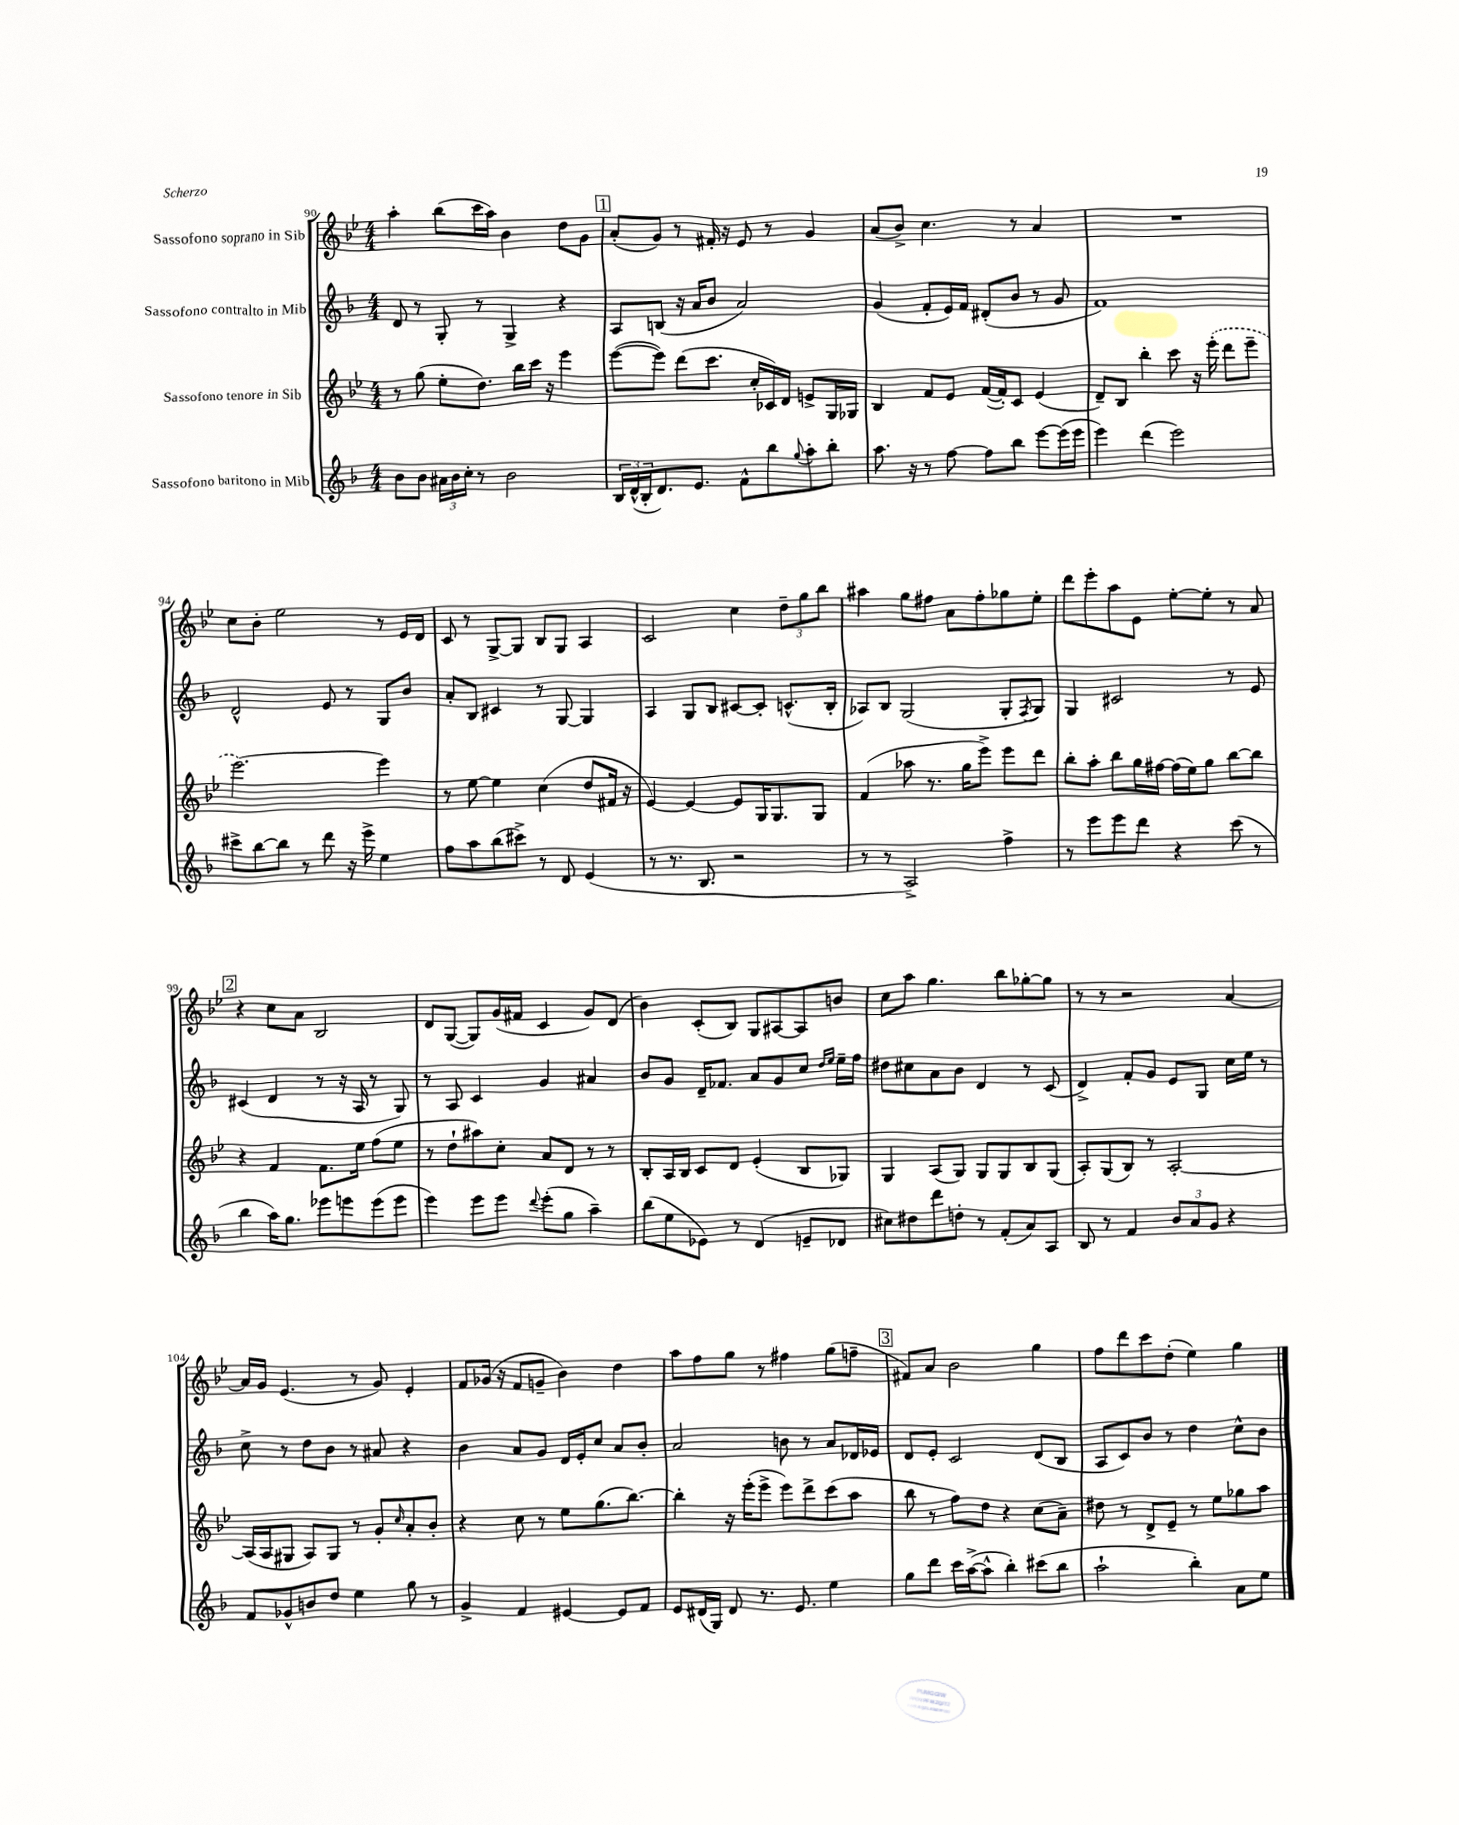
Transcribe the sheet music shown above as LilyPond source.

<<
\new StaffGroup <<
\new Staff = "s0" \with { instrumentName = "Sassofono soprano in Sib" } {
    \clef treble \key bes \major \numericTimeSignature \time 4/4
    a''4-. bes''8( c'''16 a''16) bes'4 d''8 g'8 |
    \mark \markup { \box "1" } a'8-.( g'8) r8 fis'16-. r16 ees'8 r8 g'4 |
    a'8( bes'8->) c''4. r8 a'4 |
    R1 |
    c''8 bes'8-. ees''2 r8 ees'16 d'16 |
    c'8 r8 g8~-> g8 bes8 g8 a4 |
    c'2 c''4 \tuplet 3/2 { d''8-- g''8 bes''8 } |
    ais''4 g''8 fis''8 a'8 fis''8-. ges''8 ees''8-. |
    d'''8 ees'''8-. a''8 ees'8 ees''8~-. ees''8-. r8 a'8 |
    \mark \markup { \box "2" } r4 c''8 a'8 bes2 |
    d'8 g8~( g8) g'16( fis'16 c'4 g'8) d'8( |
    bes'4) c'8-.( bes8) g8 ais8~ ais8 b'8 |
    c''8 a''8 g''4. bes''8 ges''8~-. ges''8 |
    r8 r8 r2 a'4~ |
    a'16 g'16 ees'4.( r8 g'8) ees'4-. |
    f'8 ges'16( r16 f'8 g'8-- bes'4) d''4 |
    a''8 f''8 g''8 r8 fis''4 g''8( f''8-- |
    \mark \markup { \box "3" } fis'8) a'8 bes'2 g''4 |
    f''8 d'''8 c'''8 d''8-.( ees''4) g''4 \bar "|." |
}
\new Staff = "s1" \with { instrumentName = "Sassofono contralto in Mib" } {
    \clef treble \key f \major \numericTimeSignature \time 4/4
    d'8 r8 g8-. r8 g4-> r4 |
    \mark \markup { \box "1" } a8 b8( r16 a'16 bes'8 a'2) |
    g'4( f'8-. e'16) f'16 dis'8-.( bes'8 r8 g'8 |
    f'1) |
    d'2-^ e'8 r8 g8 bes'8 |
    a'8-. bes8 cis'4 r8 g8~ g4 |
    a4 g8 bes8 cis'8~ cis'8-. c'8.-^( bes16-. |
    aes8) bes8 g2( g8-. \acciaccatura { f8 } g8) |
    g4 cis'2 r8 e'8 |
    \mark \markup { \box "2" } cis'4( d'4 r8 r16 a16 r8 g8) |
    r8 a8 c'4 g'4 ais'4 |
    bes'8 g'8 d'16-- fes'8. a'8 g'8 c''8 \grace { d''16 e''16 } e''16-- f''16 |
    dis''8 cis''8 a'8 bes'8 d'4 r8 c'8( |
    d'4->) f'8-. g'8 e'8 g8 c''16 e''16 r8 |
    c''8-> r8 d''8 bes'8 r8 ais'8 r4 |
    bes'4 a'8 g'8 d'16 e'16-. c''8 a'8 bes'8-. |
    a'2 b'8 r8 a'8 des'16 ees'16 |
    \mark \markup { \box "3" } d'8 e'8-. c'2 d'8( bes8 |
    a8 c'8) bes'8 r8 d''4 c''8-^ bes'8 \bar "|." |
}
\new Staff = "s2" \with { instrumentName = "Sassofono tenore in Sib" } {
    \clef treble \key bes \major \numericTimeSignature \time 4/4
    r8 g''8( ees''8-. d''8.) bes''16 c'''16 r16 ees'''4 |
    \mark \markup { \box "1" } ees'''8~( ees'''8) d'''8( c'''8. c''16-. ces'16) d'16 e'8-> g16 ges16 |
    bes4 f'8 ees'8 f'16~( f'16-.) c'8 ees'4( |
    d'8--) bes8 bes''4-. c'''8 r16 \once \slurDashed ees'''16-.( d'''8 ees'''8-- |
    ees'''2.~) ees'''4 |
    r8 ees''8~ ees''4 c''4( d''8 fis'16 r16 |
    ees'4~) ees'4~ ees'8 g16 g8. g8 |
    f'4( aes''8 r8. g''16 ees'''8->) ees'''8 d'''8 |
    bes''8-. a''8-. bes''8 g''16 fis''16~ fis''16( ees''16) g''8 bes''8~ bes''8 |
    \mark \markup { \box "2" } r4 f'4 f'8. ees''16 f''8( ees''8 |
    r8 d''8-! ais''8) c''8-. a'8 d'8 r8 r8 |
    bes8-. a16 bes16 c'8 d'8 ees'4-.( bes8 ges8) |
    g4 a8( g8) g8 g8 bes8 g8( |
    a8-.) g8( bes8) r8 a2~-. |
    a16( a16 gis8 a8) gis8 r8 g'8-. \grace { c''16 } a'8-. bes'8-. |
    r4 c''8 r8 ees''8 g''8.( bes''8.~) |
    bes''4-. r16 ees'''16-.( ees'''8-> ees'''8) d'''8-> c'''8( a''8 |
    \mark \markup { \box "3" } bes''8 r8 f''8) d''8 r4 c''8( a'8--) |
    dis''8 r8 d'8-> ees'8-- r8 ees''8 ges''8 a''8 \bar "|." |
}
\new Staff = "s3" \with { instrumentName = "Sassofono baritono in Mib" } {
    \clef treble \key f \major \numericTimeSignature \time 4/4
    bes'8 bes'8 \tuplet 3/2 { ais'16 bes'16 c''16-. } r8 bes'2 |
    \mark \markup { \box "1" } \tuplet 3/2 { bes16 d'16-^( bes16-. } d'8.) e'8. f'8-^ bes''8 \appoggiatura { g''8 } a''8-. bes''8-. |
    a''8. r16 r8 f''8~ f''8 bes''8 e'''8~ e'''16( e'''16 |
    e'''4) d'''4( e'''2) |
    cis'''8-> bes''8~ bes''8 r8 d'''8 r16 e'''16-> e''4 |
    f''8 a''8 bes''8( cis'''8->) r8 d'8 e'4( |
    r8 r8. bes8. r2 |
    r8 r8 a2->) f''4-> |
    r8 e'''8 e'''8 d'''8 r4 c'''8( r8 |
    \mark \markup { \box "2" } bes''4 a''16) g''8. ees'''8 e'''8 e'''8( e'''8 |
    e'''4) e'''8 e'''8 \appoggiatura { d'''8 } e'''8-.( g''8 a''4--) |
    bes''8( e''8 ees'8) r8 d'4( e'8-- des'8 |
    cis''8) dis''8 d'''8 d''8-. r8 f'8-.( a'8) a8 |
    bes8 r8 f'4 \tuplet 3/2 { bes'8 a'8 g'8 } r4 |
    f'8 ges'8-^ b'8 d''8 e''4 g''8 r8 |
    g'4-> f'4 eis'4~ eis'8 f'8 |
    e'8 dis'16( g16) dis'8 r8. e'8. e''4 |
    \mark \markup { \box "3" } g''8 d'''8 c'''16 a''16~->( a''8-^ bes''4-.) cis'''8( bes''8 |
    a''2-! bes''4-.) a'8 e''8 \bar "|." |
}
>>
>>
\layout { \context { \Score currentBarNumber = #90 } }
